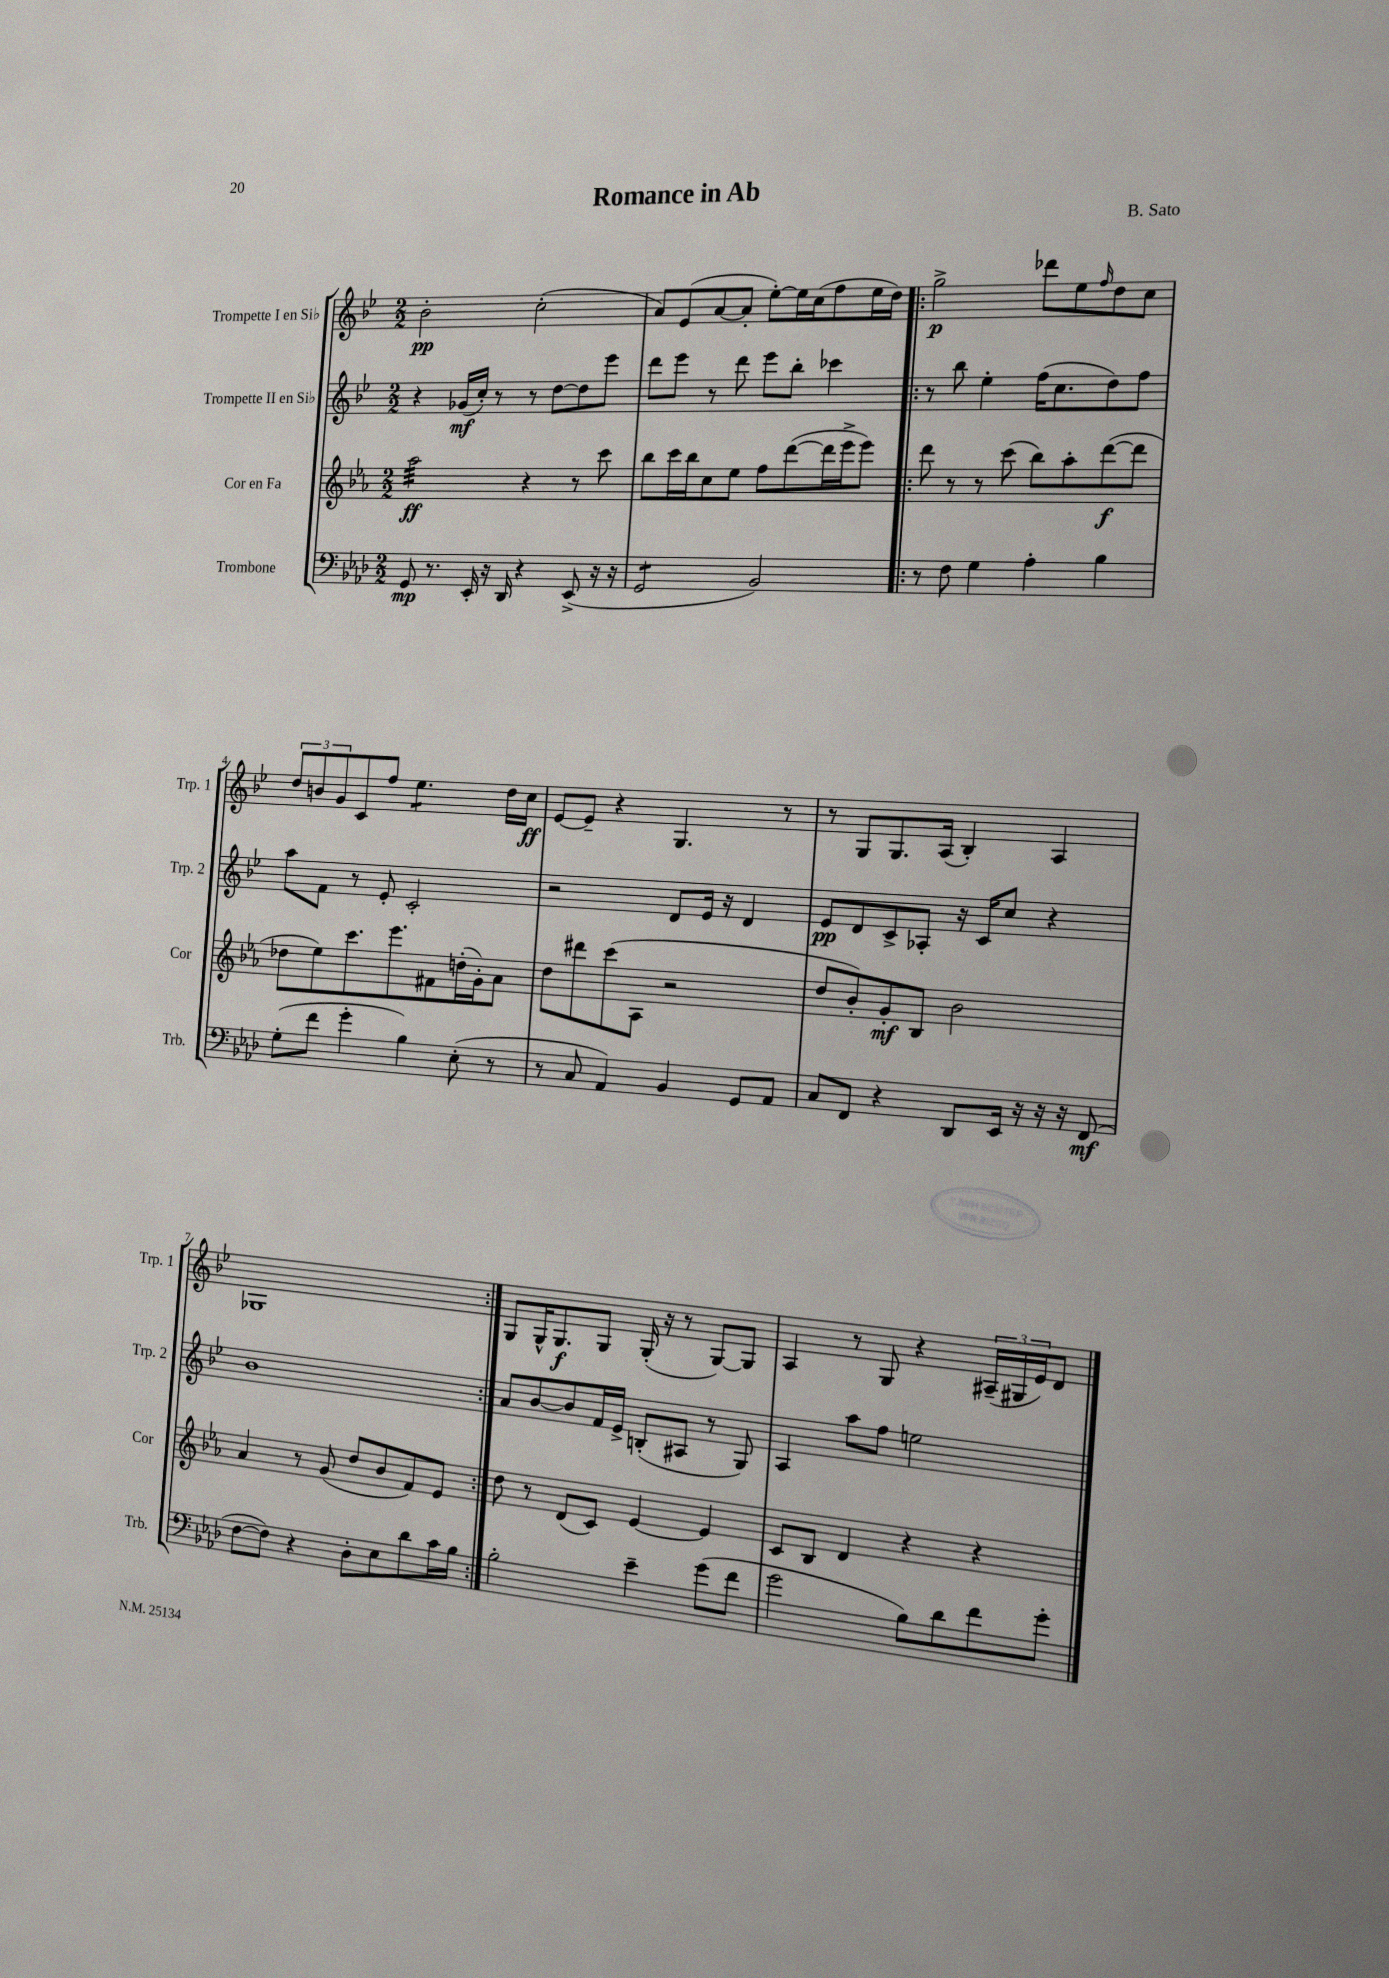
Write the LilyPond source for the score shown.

\header { title = "Romance in Ab" composer = "B. Sato" }
<<
\new StaffGroup <<
\new Staff = "s0" \with { instrumentName = "Trompette I en Sib" shortInstrumentName = "Trp. 1" } {
    \clef treble \key bes \major \numericTimeSignature \time 2/2
    bes'2-.\pp c''2-.( |
    a'8) ees'8( a'8~ a'8-. ees''8~-.) ees''16 c''16( f''8 ees''16 d''16) |
    \repeat volta 2 { g''2->\p des'''8 ees''8 \grace { f''16 } d''8 c''8 |
    \tuplet 3/2 { d''8 b'8 g'8 } c'8 f''8 ees''4.:8 d''16 c''16\ff |
    ees'8~ ees'8-- r4 g4. r8 |
    r8 g8 g8. a16( bes4-.) a4 |
    ges1 | }
    g8 g16-^ g8.\f g8 g16-.( r16 r8 g8~) g8 |
    a4 r8 g8 r4 \tuplet 3/2 { ais16--( gis16 ees'16) } d'8 \bar "|." |
}
\new Staff = "s1" \with { instrumentName = "Trompette II en Sib" shortInstrumentName = "Trp. 2" } {
    \clef treble \key bes \major \numericTimeSignature \time 2/2
    r4 ges'16\mf( c''16-.) r8 r8 d''8~ d''8 ees'''8 |
    d'''8 ees'''8 r8 d'''8 ees'''8 bes''8-. ces'''4 |
    \repeat volta 2 { r8 bes''8 ees''4-. f''16( c''8. d''8) f''8 |
    a''8 f'8 r8 ees'8-. c'2-. |
    r2 d'8 ees'16 r16 d'4 |
    ees'8\pp d'8 c'8-> aes8-. r16 c'16 c''8 r4 |
    bes'1 | }
    a'8 bes'8~ bes'8 f'16 ees'16-> b8-.( ais8 r8 g8) |
    a4 a''8 f''8 e''2 \bar "|." |
}
\new Staff = "s2" \with { instrumentName = "Cor en Fa" shortInstrumentName = "Cor" } {
    \clef treble \key ees \major \numericTimeSignature \time 2/2
    aes''2:32\ff r4 r8 c'''8 |
    bes''8 c'''16 bes''16 c''8 ees''8 f''8 d'''8~( d'''16 ees'''16-> ees'''8) |
    \repeat volta 2 { d'''8 r8 r8 c'''8( bes''8) aes''8-. d'''8~\f( d'''8 |
    des''8 ees''8) c'''8. ees'''8. fis'8 d''16-.( g'16-.) aes'8 |
    d''8 dis'''8 c'''8( aes8 r2 |
    d''8 bes'8-.) g'8-.\mf bes8 bes'2 |
    aes'4 r8 g'8( d''8 bes'8 f'8) ees'8 | }
    d''8 r8 d'8( c'8) ees'4~ ees'4 |
    c'8 bes8 d'4 r4 r4 \bar "|." |
}
\new Staff = "s3" \with { instrumentName = "Trombone" shortInstrumentName = "Trb." } {
    \clef bass \key aes \major \numericTimeSignature \time 2/2
    g,8\mp r8. ees,16-. r16 des,16 r4 ees,8->( r16 r16 |
    g,2:8 bes,2) |
    \repeat volta 2 { r8 f8 g4 aes4-. bes4 |
    g8-.( f'8 g'4-. bes4) ees8-.( r8 |
    r8 c8 aes,4) bes,4 g,8 aes,8 |
    c8 f,8 r4 des,8 ees,16 r16 r16 r16 f,8\mf( |
    f8~ f8) r4 des8-. ees8 des'8 c'16 bes16 | }
    bes2-. ees'4-- g'8( f'8 |
    g'2 bes8) des'8 f'8 g'8-. \bar "|." |
}
>>
>>
